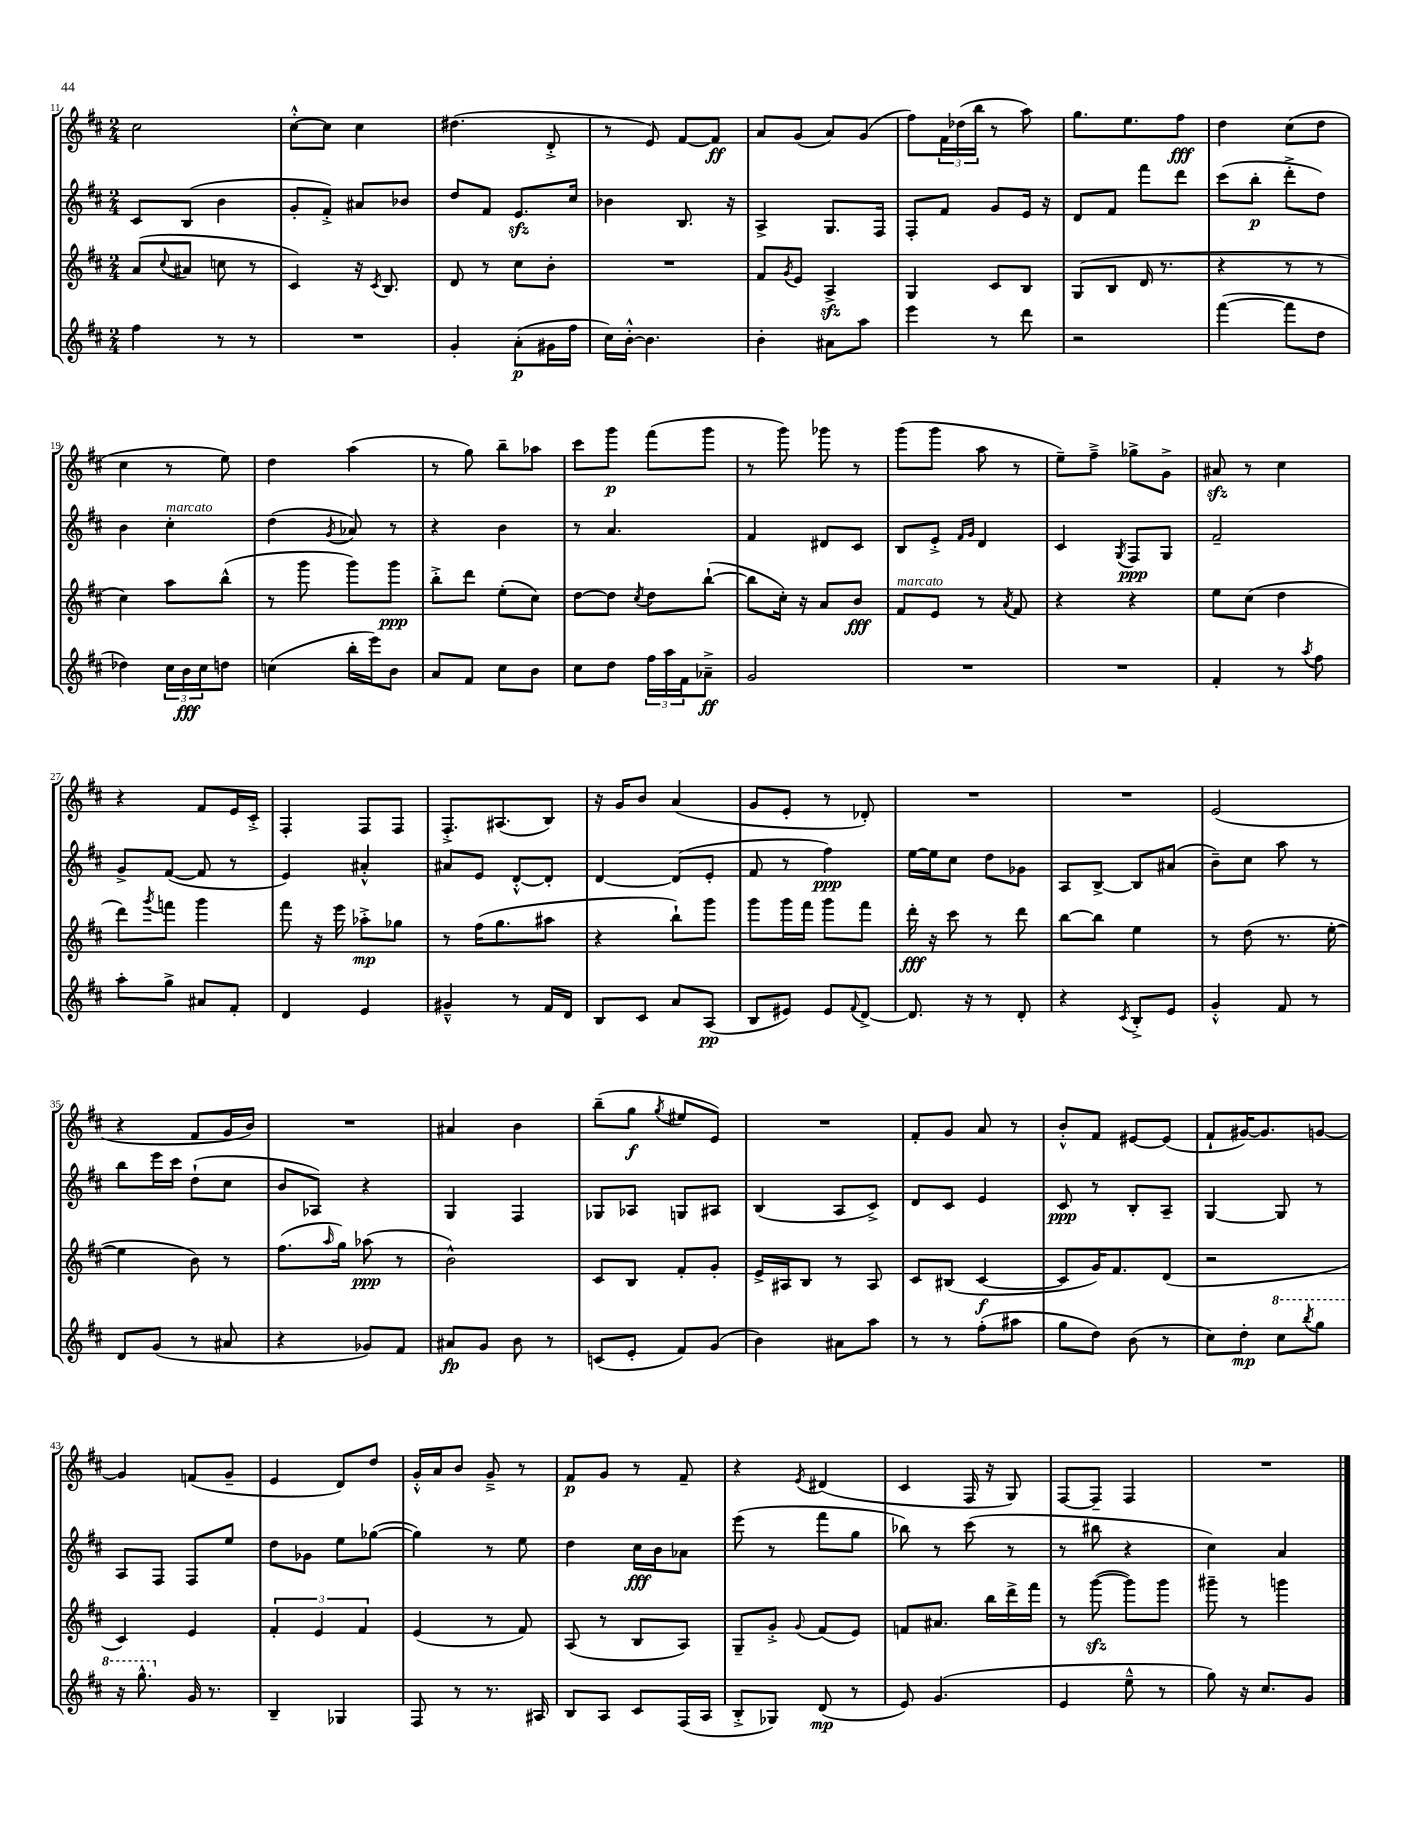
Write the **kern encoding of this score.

**kern	**kern	**kern	**kern
*staff4	*staff3	*staff2	*staff1
*clefG2	*clefG2	*clefG2	*clefG2
*k[f#c#]	*k[f#c#]	*k[f#c#]	*k[f#c#]
*M2/4	*M2/4	*M2/4	*M2/4
4ff#\	(8a/L	8c#/L	2cc#\
.	8qqcc#/	.	.
.	8a#/J	(8B/J	.
8r	8cc\	4b\	.
8r	8r	.	.
=	=	=	=
2r	4c#/)	8g'/L	[8cc#'^^\L
.	.	8f#'^/J)	8cc#\]J
.	16r	8a#/L	4cc#\
.	8qc#/	.	.
.	8.B/	.	.
.	.	8b-/J	.
=	=	=	=
4g'/	8d/	8dd/L	(4.dd#\
.	8r	8f#/J	.
(8a'\L	8cc#\L	8.e/L	.
16g#\L	8b'\J	.	8d'^/
16ff#\JJ	.	16cc#/Jk	.
=	=	=	=
16cc#\LL)	2r	4b-\	8r
[16b'^^\JJ	.	.	.
4.b\]	.	.	8e/)
.	.	8.B/	[8f#/L
.	.	.	8f#/]J
.	.	16r	.
=	=	=	=
4b'\	8f#/L	4A^/	8a/L
.	8qg/	.	.
.	8e/J	.	(8g/J
8a#\L	4A^/	8.G/L	8a/L)
8aa\J	.	.	(8g/J
.	.	16F#/Jk	.
=	=	=	=
4eee\	4G/	8F#'/L	8ff#\L)
.	.	8f#/J	24f#\L
.	.	.	(24dd-\
.	.	.	24bb\JJ
8r	8c#/L	8g/L	8r
8ddd\	8B/J	16e/Jk	8aa\)
.	.	16r	.
=	=	=	=
2r	(8G/L	8d/L	8.gg\L
.	8B/J	8f#/J	.
.	.	.	8.ee\
.	16d/	8fff#\L	.
.	8.r	.	.
.	.	8ddd\J	8ff#\J
=	=	=	=
([4fff#\	4r	(8ccc#\L	4dd\
.	.	8bb'\J	.
8fff#\]L	8r	8ddd'^\L	(8cc#\L
8dd\J	8r	8dd\J)	8dd\J
=	=	=	=
4dd-\)	4cc#\)	4b\	4cc#\
24cc#\LL	8aa\L	4cc#'\	8r
24b\	.	.	.
24cc#\J	.	.	.
8dd\J	(8bb^^\J	.	8ee\)
=	=	=	=
(4cc\	8r	(4dd\	4dd\
.	8ggg\	.	.
.	.	8qg/	.
16bb'\LL	8ggg\L)	8a-/)	(4aa\
16eee\J)	.	.	.
8b\J	8ggg\J	8r	.
=	=	=	=
8a/L	8bb'^\L	4r	8r
8f#/J	8ddd\J	.	8gg\)
8cc#\L	(8ee'\L	4b\	8bb~\L
8b\J	8cc#\J)	.	8aa-\J
=	=	=	=
8cc#\L	[8dd\L	8r	8ccc#\L
8dd\J	8dd\]J	4.a/	8ggg\J
.	8qcc#/	.	.
24ff#\LL	8dd\L	.	(8fff#\L
24aa\	.	.	.
24f#\J	.	.	.
8a-~^\J	([8bb`\J	.	8ggg\J
=	=	=	=
2g/	8bb\]L	4f#/	8r
.	16cc#'\Jk)	.	8ggg\)
.	16r	.	.
.	8a/L	8d#/L	8ggg-\
.	8b/J	8c#/J	8r
=	=	=	=
2r	8f#/L	8B/L	(8ggg\L
.	8e/J	8e'^/J	8ggg\J
.	.	16qqf#/LL	.
.	.	16qqg/JJ	.
.	8r	4d/	8aa\
.	8qa/	.	.
.	8f#/	.	8r
=	=	=	=
2r	4r	4c#/	8ee~\L)
.	.	.	8ff#~^\J
.	.	8qG/	.
.	4r	8F#/L	8gg-^\L
.	.	8G/J	8g^\J
=	=	=	=
4f#'/	8ee\L	2f#~/	8a#/
.	(8cc#\J	.	8r
8r	4dd\	.	4cc#\
8qaa/	.	.	.
8ff#\	.	.	.
=	=	=	=
8aa'\L	8ddd\L)	8g^/L	4r
.	8qggg/	.	.
8gg^\J	8fff\J	([8f#/J	.
8a#/L	4ggg\	8f#/]	8f#/L
8f#'/J	.	8r	16e/L
.	.	.	16c#'^/JJ
=	=	=	=
4d/	8fff#\	4e/)	4F#'/
.	16r	.	.
.	16eee\	.	.
4e/	8aa-'^\L	4a#'^^/	8F#/L
.	8gg-\J	.	8F#/J
=	=	=	=
4g#~^^/	8r	8a#/L	8.F#'^/L
.	(16ff#\LK	8e/J	.
.	8.gg\	.	(8.A#/
8r	.	[8d'^^/L	.
16f#/LL	8aa#\J	8d'/]J	8B/J)
16d/JJ	.	.	.
=	=	=	=
8B/L	4r	[4d/	16r
.	.	.	16g/LK
8c#/J	.	.	8b/J
8a/L	8bb`\L)	(8d/]L	(4a/
(8A/J	8ggg\J	8e'/J	.
=	=	=	=
8B/L	8ggg\L	8f#/	8g/L
8e#/J)	16ggg\L	8r	8e'/J
.	16fff#\JJ	.	.
8e#/L	8ggg\L	4ff#\)	8r
8qqf#/	.	.	.
[8d^/J	8fff#\J	.	8d-'/)
=	=	=	=
8.d/]	16ddd'\	[16ee\LL	2r
.	16r	16ee\]J	.
.	8ccc#\	8cc#\J	.
16r	.	.	.
8r	8r	8dd\L	.
8d'/	8ddd\	8g-\J	.
=	=	=	=
4r	[8bb\L	8A/L	2r
.	8bb\]J	[8B^/J	.
8qc#/	.	.	.
8B'^/L	4ee\	8B/]L	.
8e/J	.	(8a#/J	.
=	=	=	=
4g'^^/	8r	8b~\L)	(2e/
.	(8dd\	8cc#\J	.
8f#/	8.r	8aa\	.
8r	.	8r	.
.	[16ee'\	.	.
=	=	=	=
8d/L	4ee\]	8bb\L	4r
(8g/J	.	16eee\L	.
.	.	16ccc#\JJ	.
8r	8b\)	(8dd`\L	8f#/L
8a#/	8r	8cc#\J	16g/L
.	.	.	16b/JJ)
=	=	=	=
4r	(8.ff#\L	8b/L	2r
.	.	8A-/J)	.
.	16qqaa/	.	.
.	16gg\Jk)	.	.
8g-/L)	(8aa-\	4r	.
8f#/J	8r	.	.
=	=	=	=
8a#/L	2b^^\)	4G/	4a#/
8g/J	.	.	.
8b\	.	4F#/	4b\
8r	.	.	.
=	=	=	=
(8c/L	8c#/L	8G-/L	(8bb~\L
8e'/J	8B/J	8A-/J	8gg\J
.	.	.	8qgg/
8f#/L)	8f#'/L	8G/L	8ee#/L
(8g/J	8g'/J	8A#/J	8e/J)
=	=	=	=
4b\)	16e^/LL	(4B/	2r
.	16A#/J	.	.
.	8B/J	.	.
8a#\L	8r	8A/L	.
8aa\J	8A#/	8c#^/J)	.
=	=	=	=
8r	8c#/L	8d/L	8f#'/L
8r	(8B#/J	8c#/J	8g/J
(8ff#'\L	[4c#/	4e/	8a/
8aa#\J	.	.	8r
=	=	=	=
8gg\L	8c#/]L	8c#/	8b'^^/L
8dd\J)	16g/K)	8r	8f#/J
.	8.f#/	.	.
(8b\	.	8B'/L	[8e#/L
8r	(8d/J	8A~/J	(8e#/]J
=	=	=	=
8cc#\L)	2r	[4G/	8f#`/L
8dd'\J	.	.	[16g#/K)
.	.	.	8.g#/]
8ccc#\L	.	8G/]	.
8qbbb/	.	.	.
8ggg\J	.	8r	[8g/J
=	=	=	=
16r	4c#/)	8A/L	4g/]
8.ggg^^\	.	.	.
.	.	8F#/J	.
16g/	4e/	8F#/L	(8f/L
8.r	.	.	.
.	.	8ee/J	8g~/J
=	=	=	=
4B~/	6f#'/	8dd\L	4e/
.	.	8g-\J	.
.	6e/	.	.
4G-/	.	8ee\L	8d/L)
.	6f#/	.	.
.	.	([8gg-\J	8dd/J
=	=	=	=
8F#/	(4e/	4gg-\])	16g'^^/LL
.	.	.	16a/J
8r	.	.	8b/J
8.r	8r	8r	8g~^/
.	8f#/)	8ee\	8r
16A#/	.	.	.
=	=	=	=
8B/L	(8A/	4dd\	8f#/L
8A/J	8r	.	8g/J
8c#/L	8B/L	16cc#\LL	8r
.	.	16b\J	.
(16F#/L	8A/J)	8a-\J	8f#~/
16A/JJ	.	.	.
=	=	=	=
8B'^/L	8G~/L	(8eee\	4r
8G-/J)	8g'^/J	8r	.
.	8qqg/	.	8qe/
(8d/	(8f#/L	8fff#\L	(4d#/
8r	8e/J)	8gg\J	.
=	=	=	=
8e/)	8f/L	8bb-\)	4c#/
(4.g/	8.a#/J	8r	.
.	.	(8ccc#\	16F#/
.	16bb\LL	.	16r
.	16ddd^\	8r	8G/)
.	16fff#\JJ	.	.
=	=	=	=
4e/	8r	8r	[8F#/L
.	([8ggg\	8bb#\	8F#~/]J
8ee~^^\	8ggg\]L)	4r	4F#/
8r	8ggg\J	.	.
=	=	=	=
8gg\)	8ggg#~\	4cc#\)	2r
16r	8r	.	.
8.cc#/L	.	.	.
.	4ggg\	4a/	.
8g/J	.	.	.
==	==	==	==
*-	*-	*-	*-
